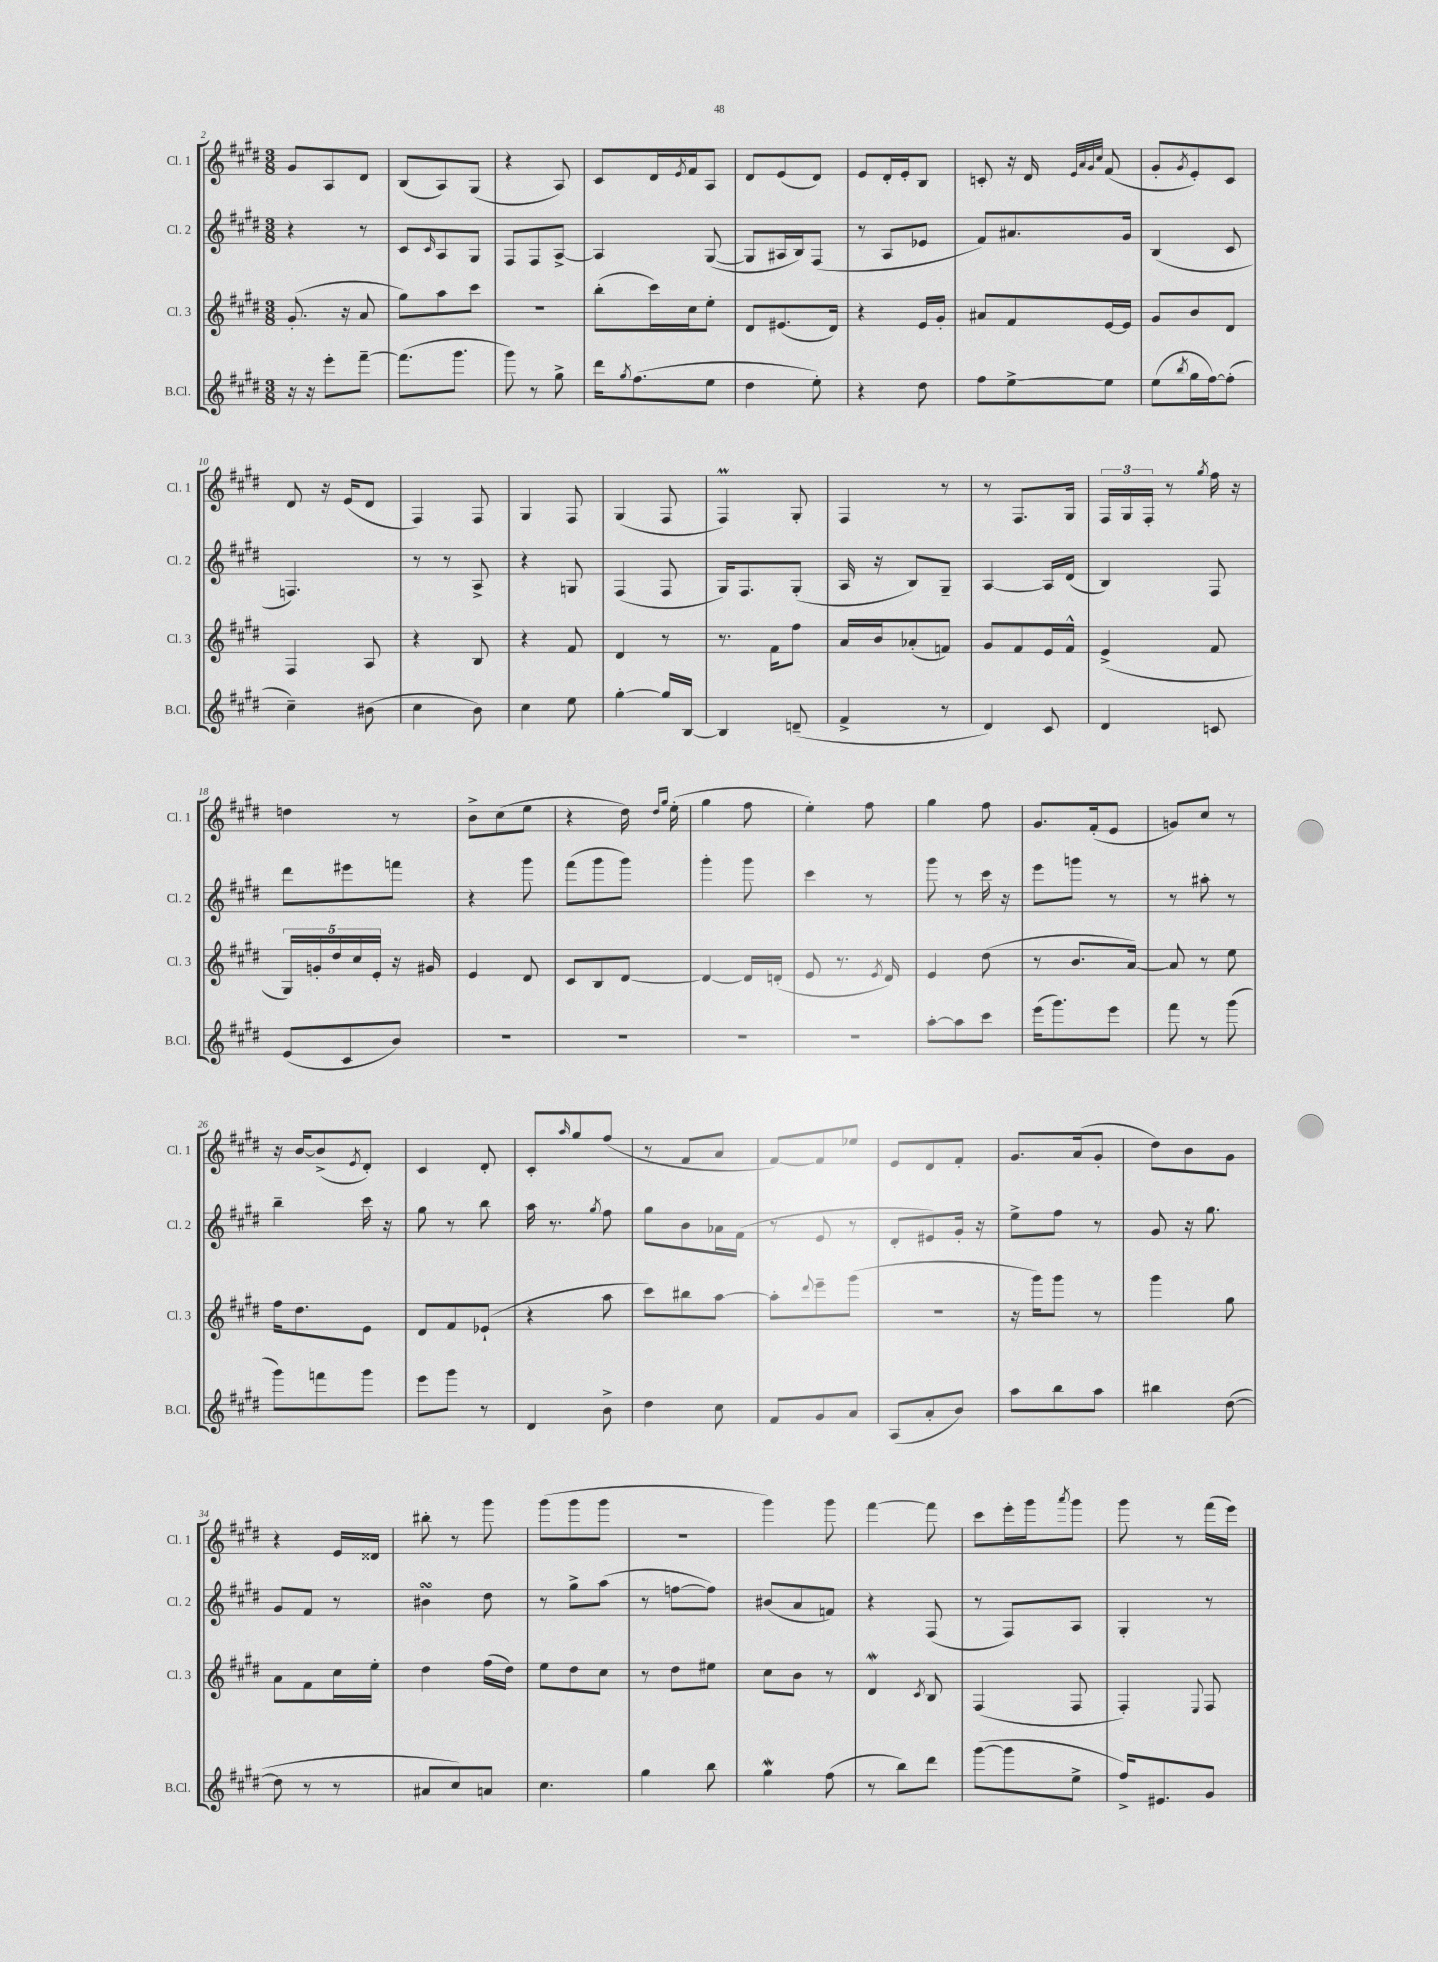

**kern	**kern	**kern	**kern
*staff4	*staff3	*staff2	*staff1
*clefG2	*clefG2	*clefG2	*clefG2
*k[f#c#g#d#]	*k[f#c#g#d#]	*k[f#c#g#d#]	*k[f#c#g#d#]
*M3/8	*M3/8	*M3/8	*M3/8
16r	(8.g#'/	4r	8g#/L
16r	.	.	.
8eee'\L	.	.	8A/
.	16r	.	.
[8fff#~\J	8a/	8r	8d#/J
=	=	=	=
(8.fff#\]L	8gg#\L)	8c#/L	(8B/L
.	.	16qqc#/	.
.	8aa\	8A/	8A/)
8.ggg#\J	.	.	.
.	8ccc#\J	8G#/J	(8G#/J
=	=	=	=
8ggg#\)	4.r	8F#/L	4r
8r	.	8F#/	.
8gg#^\	.	[8A^/J	8A/)
=	=	=	=
16ddd#\LK	(8bb'\L	4A/]	8c#/L
8qgg#/	.	.	.
(8.ff#\	.	.	.
.	16ccc#\L)	.	16d#/L
.	.	.	8qe/
.	16cc#\J	.	16f#/J
8ee\J	8ee'\J	([8G#/	8A/J
=	=	=	=
4dd#\	8d#/L	8G#/]L	8d#/L
.	(8.e#/	16A#/L	(8e/
.	.	16B/J)	.
8ee'\)	.	(8F#/J	8d#/J)
.	16d#/Jk)	.	.
=	=	=	=
4r	4r	8r	8e/L
.	.	8A/L	16d#'/L
.	.	.	16e'/J
8dd#\	16e/LL	8e-/J	8B/J
.	16g#'/JJ	.	.
=	=	=	=
8ff#\L	8a#/L	8f#/L)	8c'/
[8ee^\	8f#/	8.a#/	16r
.	.	.	16d#/
.	.	.	32qqe/LLL
.	.	.	32qqa/
.	.	.	32qqg#/
.	.	.	32qqcc#/JJJ
8ee\]J	[16e/L	.	(8f#/
.	16e/]JJ	16g#/Jk	.
=	=	=	=
(8ee\L	8g#/L	(4B/	8g#'/L
8qbb/	.	.	8qg#/
16gg#\L	8b/	.	8e'/)
[16ff#\J)	.	.	.
(8ff#'\]J	8d#/J	8c#/	8c#/J
=	=	=	=
4cc#~\)	4F#/	4.F/)	8d#/
.	.	.	16r
.	.	.	(16e/LK
(8b#\	8A/	.	8d#/J
=	=	=	=
4cc#\	4r	8r	4F#/)
.	.	8r	.
8b\)	8B/	8A^/	8F#/
=	=	=	=
4cc#\	4r	4r	4G#/
8ee\	8f#/	8G/	8F#/
=	=	=	=
[4gg#'\	4d#/	(4F#/	(4G#/
16gg#/]LL	8r	8F#/	8F#/
[16B/JJ	.	.	.
=	=	=	=
4B/]	8.r	16G#/LK)	4F#/)
.	.	8.F#/	.
.	16f#\LK	.	.
(8d~/	8ff#\J	(8G#'/J	8G#'/
=	=	=	=
4f#^/	16a/LL	16A/	4F#/
.	16b/J	16r	.
.	(8a-'/	8B/L)	.
8r	8f/J)	8G#~/J	8r
=	=	=	=
4d#/)	8g#/L	[4A/	8r
.	8f#/	.	8.F#/L
8c#/	16e/L	16A/]LL	.
.	16f#^^/JJ	(16d#/JJ	16G#/Jk
=	=	=	=
4d#/	(4e^/	4B/)	24F#/LL
.	.	.	24G#/
.	.	.	24F#'/JJ
.	.	.	8r
.	.	.	8qgg#/
8c/	8f#/	8F#/	16ff#\
.	.	.	16r
=	=	=	=
(8e/L	20G#/LL)	8ddd#\L	4dd\
.	20g'/	.	.
.	20dd#/	.	.
8c#/	.	8eee#\	.
.	20cc#/	.	.
.	20e'/JJ	.	.
8b/J)	16r	8fff\J	8r
.	16g#/	.	.
=	=	=	=
4.r	4e/	4r	8b^\L
.	.	.	(8cc#\
.	8d#/	8ggg#\	8ee\J
=	=	=	=
4.r	8c#/L	(8fff#\L	4r
.	8B/	8ggg#\	.
.	[8d#/J	8ggg#\J)	16dd#\)
.	.	.	16qqdd#/LL
.	.	.	16qqgg#/JJ
.	.	.	(16ee'\
=	=	=	=
4.r	4d#/_	4ggg#'\	4gg#\
.	16d#/]LL	8ggg#\	8ff#\
.	(16d'/JJ	.	.
=	=	=	=
4.r	8e/	4ccc#\	4ee'\)
.	8.r	.	.
.	.	8r	8ff#\
.	8qe/	.	.
.	16d#/)	.	.
=	=	=	=
[8aa'\L	4e/	8ggg#\	4gg#\
8aa\]	.	8r	.
8ccc#\J	(8dd#\	16ccc#\	8ff#\
.	.	16r	.
=	=	=	=
(16eee\LK	8r	8eee\L	8.g#/L
8.ggg#\)	.	.	.
.	8.b/L	8ggg\J	.
.	.	.	(16f#'/k
8eee\J	.	8r	8e/J
.	[16a/Jk)	.	.
=	=	=	=
8fff#\	8a/]	8r	8g/L)
8r	8r	8aa#'\	8cc#/J
(8ggg#\	8ee\	8r	8r
=	=	=	=
8ggg#\L)	16ff#\LK	4bb~\	16r
.	8.dd#\	.	[16b/LK
8fff\	.	.	(8b^/]
.	.	.	8qe/
8ggg#\J	8e\J	16ccc#\	8d#'/J)
.	.	16r	.
=	=	=	=
8eee\L	8d#/L	8gg#\	4c#/
8ggg#\J	8f#/	8r	.
8r	(8e-`/J	8bb\	8d#'/
=	=	=	=
4d#/	4r	16aa\	8c#'/L
.	.	8.r	.
.	.	.	16qqaa/
.	.	.	8gg#/
.	.	8qgg#/	.
8b^\	8aa\	8ff#\	(8ff#/J
=	=	=	=
4dd#\	8ccc#\L)	8gg#\L	8r
.	8bb#\	8b\	8f#/L
8cc#\	[8aa\J	16a-\L	8a/J
.	.	(16f#\JJ	.
=	=	=	=
8f#/L	8aa'\]L	8r	[8f#/L)
.	8qqddd#/	.	.
8g#/	8eee~\	8e/	8f#/]
8a/J	(8ggg#\J	8r	8ee-/J
=	=	=	=
(8A/L	4.r	8d#'/L	8e/L
8a'/	.	8e#/)	8d#/
8b/J)	.	16g#'/Jk	8f#'/J
.	.	16r	.
=	=	=	=
8aa\L	16r	8ee^\L	8.g#/L
.	16ggg#\LK)	.	.
8bb\	8ggg#\J	8ff#\J	.
.	.	.	(16a/k
8aa\J	8r	8r	8g#'/J
=	=	=	=
4bb#\	4ggg#\	8g#/	8dd#\L)
.	.	16r	8b\
.	.	8.gg#\	.
([8dd#\	8gg#\	.	8g#\J
=	=	=	=
8dd#\]	8a\L	8g#/L	4r
8r	8f#\	8f#/J	.
8r	16cc#\L	8r	16e/LL
.	16ee'\JJ	.	16d##/JJ
=	=	=	=
8a#/L	4dd#\	4b#\	8bb#'\
8cc#/)	.	.	8r
8a/J	(16ff#\LL	8dd#\	8ggg#\
.	16dd#\JJ)	.	.
=	=	=	=
4.cc#\	8ee\L	8r	(8ggg#\L
.	8dd#\	8gg#^\L	8ggg#\
.	8cc#\J	(8aa\J	8ggg#\J
=	=	=	=
4gg#\	8r	8r	4.r
.	8dd#\L	[8ff\L	.
8bb\	8ee#\J	8ff\]J)	.
=	=	=	=
4gg#\	8cc#\L	(8b#/L	4ggg#\)
.	8b\J	8a/	.
(8ff#\	8r	8f/J)	8ggg#\
=	=	=	=
8r	4d#/	4r	[4fff#\
8bb\L)	.	.	.
.	8qc#/	.	.
8ddd#\J	8B/	(8F#/	8fff#\]
=	=	=	=
([8ggg#\L	(4F#/	8r	8ccc#\L
8ggg#\]	.	8F#/L)	16eee'\L
.	.	.	16ggg#\J
.	.	.	8qaaa/
8ee^\J	8F#/	8A/J	8ggg#\J
=	=	=	=
16ff#^/LK)	4F#'/)	4G#'/	8ggg#\
8.e#/	.	.	.
.	.	.	8r
.	8qqE/	.	.
8g#/J	8F#/	8r	(16fff#\LL
.	.	.	16eee\JJ)
==	==	==	==
*-	*-	*-	*-
